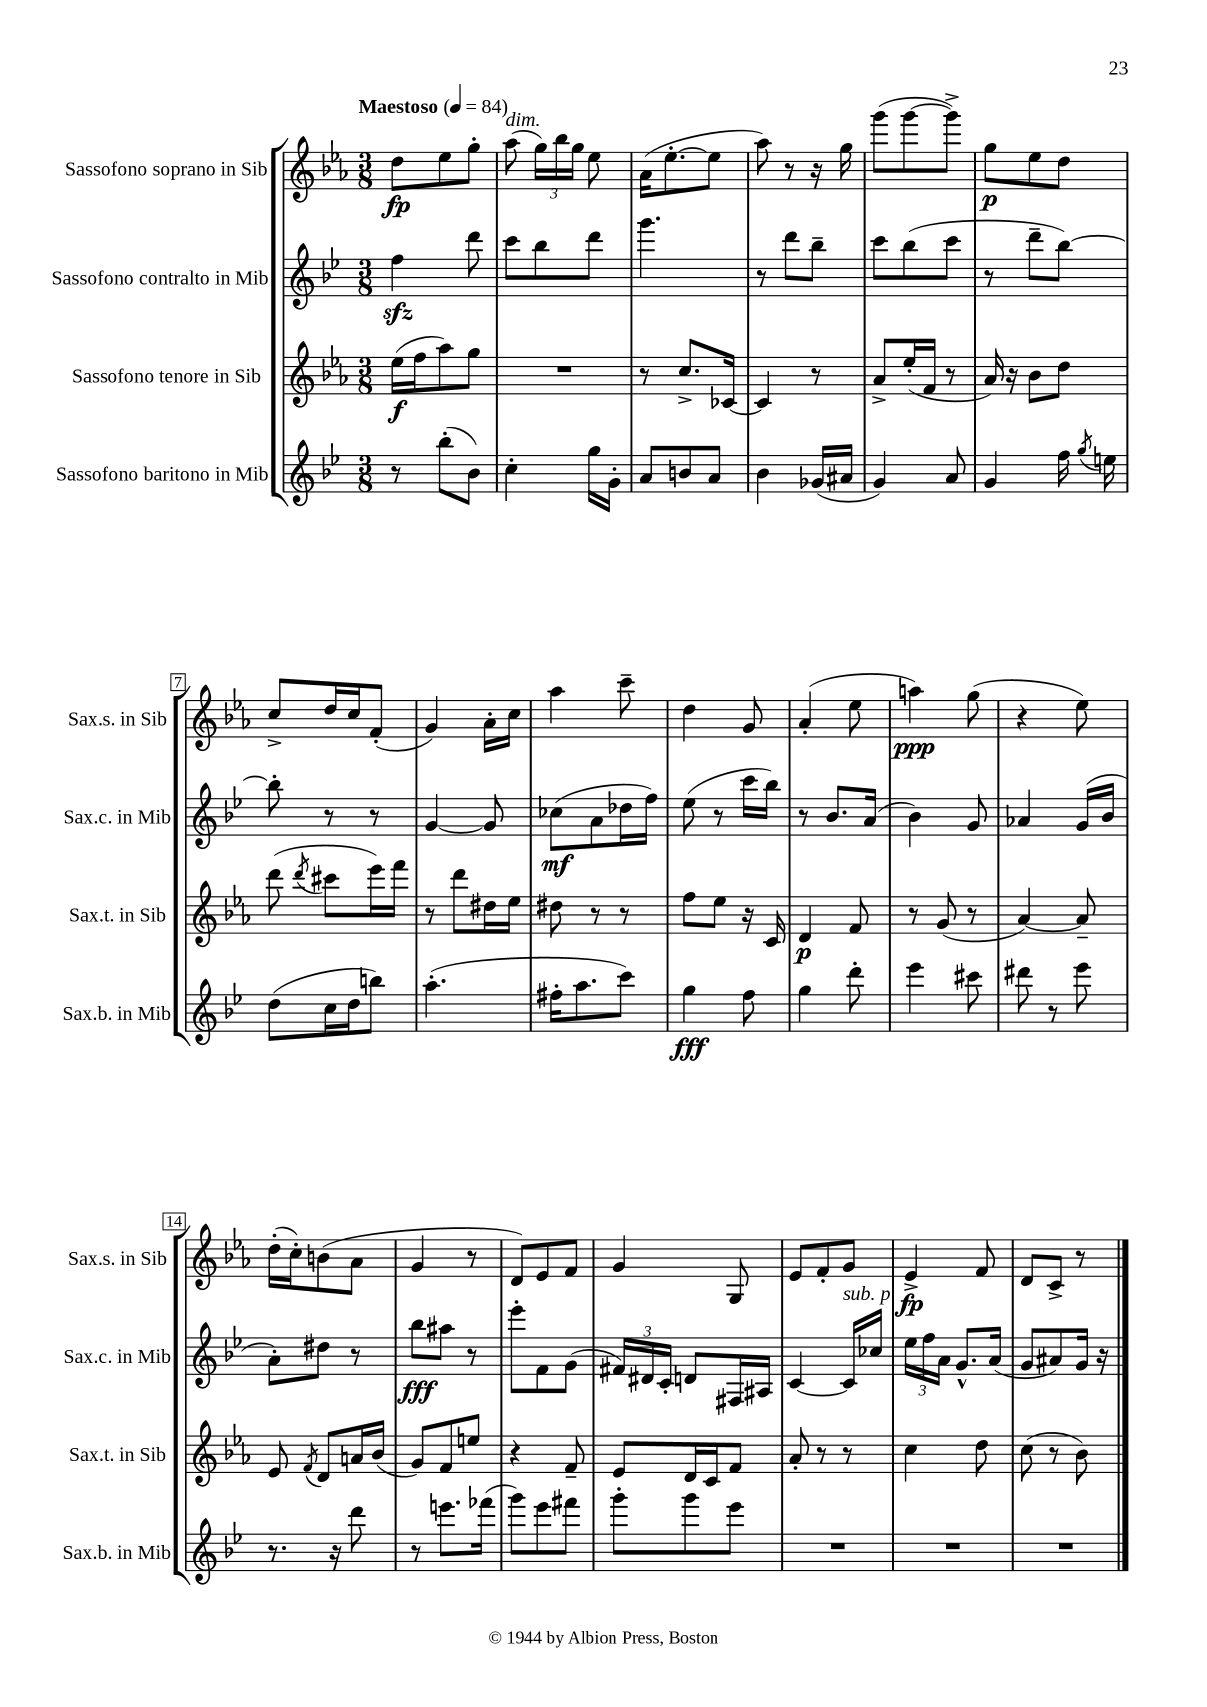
<<
\new StaffGroup <<
\new Staff = "s0" \with { instrumentName = "Sassofono soprano in Sib" shortInstrumentName = "Sax.s. in Sib" } {
    \clef treble \key ees \major \numericTimeSignature \time 3/8 \tempo "Maestoso" 4 = 84
    \autoBeamOff d''8[\fp ees''8 g''8]-. |
    aes''8^\markup { \italic "dim." }( \tuplet 3/2 { g''16[) bes''16 g''16] } ees''8 |
    aes'16[( ees''8.~-. ees''8] |
    aes''8) r8 r16 g''16 |
    g'''8[( g'''8~ g'''8]->) |
    g''8[\p ees''8 d''8] |
    c''8[-> d''16 c''16 f'8]-.( |
    g'4) aes'16[-. c''16] |
    aes''4 c'''8-- |
    d''4 g'8 |
    aes'4-.( ees''8 |
    a''4\ppp) g''8( |
    r4 ees''8) |
    d''16[-.( c''16-.) b'8( aes'8] |
    g'4 r8 |
    d'8[) ees'8 f'8] |
    g'4 g8 |
    ees'8[ f'8-. g'8] |
    ees'4->\fp f'8 |
    d'8[ c'8]-> r8 \bar "|." |
}
\new Staff = "s1" \with { instrumentName = "Sassofono contralto in Mib" shortInstrumentName = "Sax.c. in Mib" } {
    \clef treble \key bes \major \numericTimeSignature \time 3/8
    \autoBeamOff f''4\sfz d'''8 |
    c'''8[ bes''8 d'''8] |
    g'''4. |
    r8 d'''8[ bes''8]-- |
    c'''8[ bes''8( c'''8] |
    r8 d'''8[-- bes''8]~) |
    bes''8-. r8 r8 |
    g'4~ g'8 |
    ces''8[\mf( a'8 des''16 f''16]) |
    ees''8( r8 c'''16[ bes''16]) |
    r8 bes'8.[ a'16]( |
    bes'4) g'8 |
    aes'4 g'16[( bes'16] |
    a'8[-.) dis''8] r8 |
    bes''8[\fff ais''8] r8 |
    ees'''8[-. f'8 g'8]( |
    \tuplet 3/2 { fis'16[) dis'16 c'16]-. } d'8[ fis16 ais16] |
    c'4~ c'16[^\markup { \italic "sub. p" } ces''16] |
    \tuplet 3/2 { ees''16[ f''16 a'16] } g'8.[-^ a'16]( |
    g'8[ ais'8) g'16] r16 \bar "|." |
}
\new Staff = "s2" \with { instrumentName = "Sassofono tenore in Sib" shortInstrumentName = "Sax.t. in Sib" } {
    \clef treble \key ees \major \numericTimeSignature \time 3/8
    \autoBeamOff ees''16[\f( f''16 aes''8) g''8] |
    R4. |
    r8 c''8.[-> ces'16]~ |
    ces'4 r8 |
    aes'8[-> ees''16-.( f'16] r8 |
    aes'16) r16 bes'8[ d''8] |
    d'''8( \acciaccatura { d'''8 } cis'''8[ ees'''16) f'''16] |
    r8 d'''8[ dis''16 ees''16] |
    dis''8 r8 r8 |
    f''8[ ees''8] r16 c'16 |
    d'4\p f'8 |
    r8 g'8( r8 |
    aes'4~) aes'8-- |
    ees'8 \acciaccatura { f'8 } d'8[ a'16 bes'16]( |
    g'8[) f'8 e''8] |
    r4 f'8-- |
    ees'8[ d'16 c'16 f'8] |
    aes'8-. r8 r8 |
    c''4 d''8 |
    c''8( r8 bes'8) \bar "|." |
}
\new Staff = "s3" \with { instrumentName = "Sassofono baritono in Mib" shortInstrumentName = "Sax.b. in Mib" } {
    \clef treble \key bes \major \numericTimeSignature \time 3/8
    \autoBeamOff r8 bes''8[-.( bes'8]) |
    c''4-. g''16[ g'16]-. |
    a'8[ b'8 a'8] |
    bes'4 ges'16[( ais'16] |
    g'4) a'8 |
    g'4 f''16 \acciaccatura { g''8 } e''16 |
    d''8[( c''16 d''16 b''8]) |
    a''4.-.( |
    fis''16[-. a''8. c'''8]) |
    g''4\fff f''8 |
    g''4 d'''8-. |
    ees'''4 cis'''8 |
    dis'''8 r8 ees'''8 |
    r8. r16 d'''8 |
    r8 e'''8.[ fes'''16]( |
    g'''8[) ees'''8 fis'''8] |
    g'''8[-. g'''8 ees'''8] |
    R4. |
    R4. |
    R4. \bar "|." |
}
>>
>>
\layout { \context { \Score \override BarNumber.stencil = #(make-stencil-boxer 0.1 0.3 ly:text-interface::print) } }
